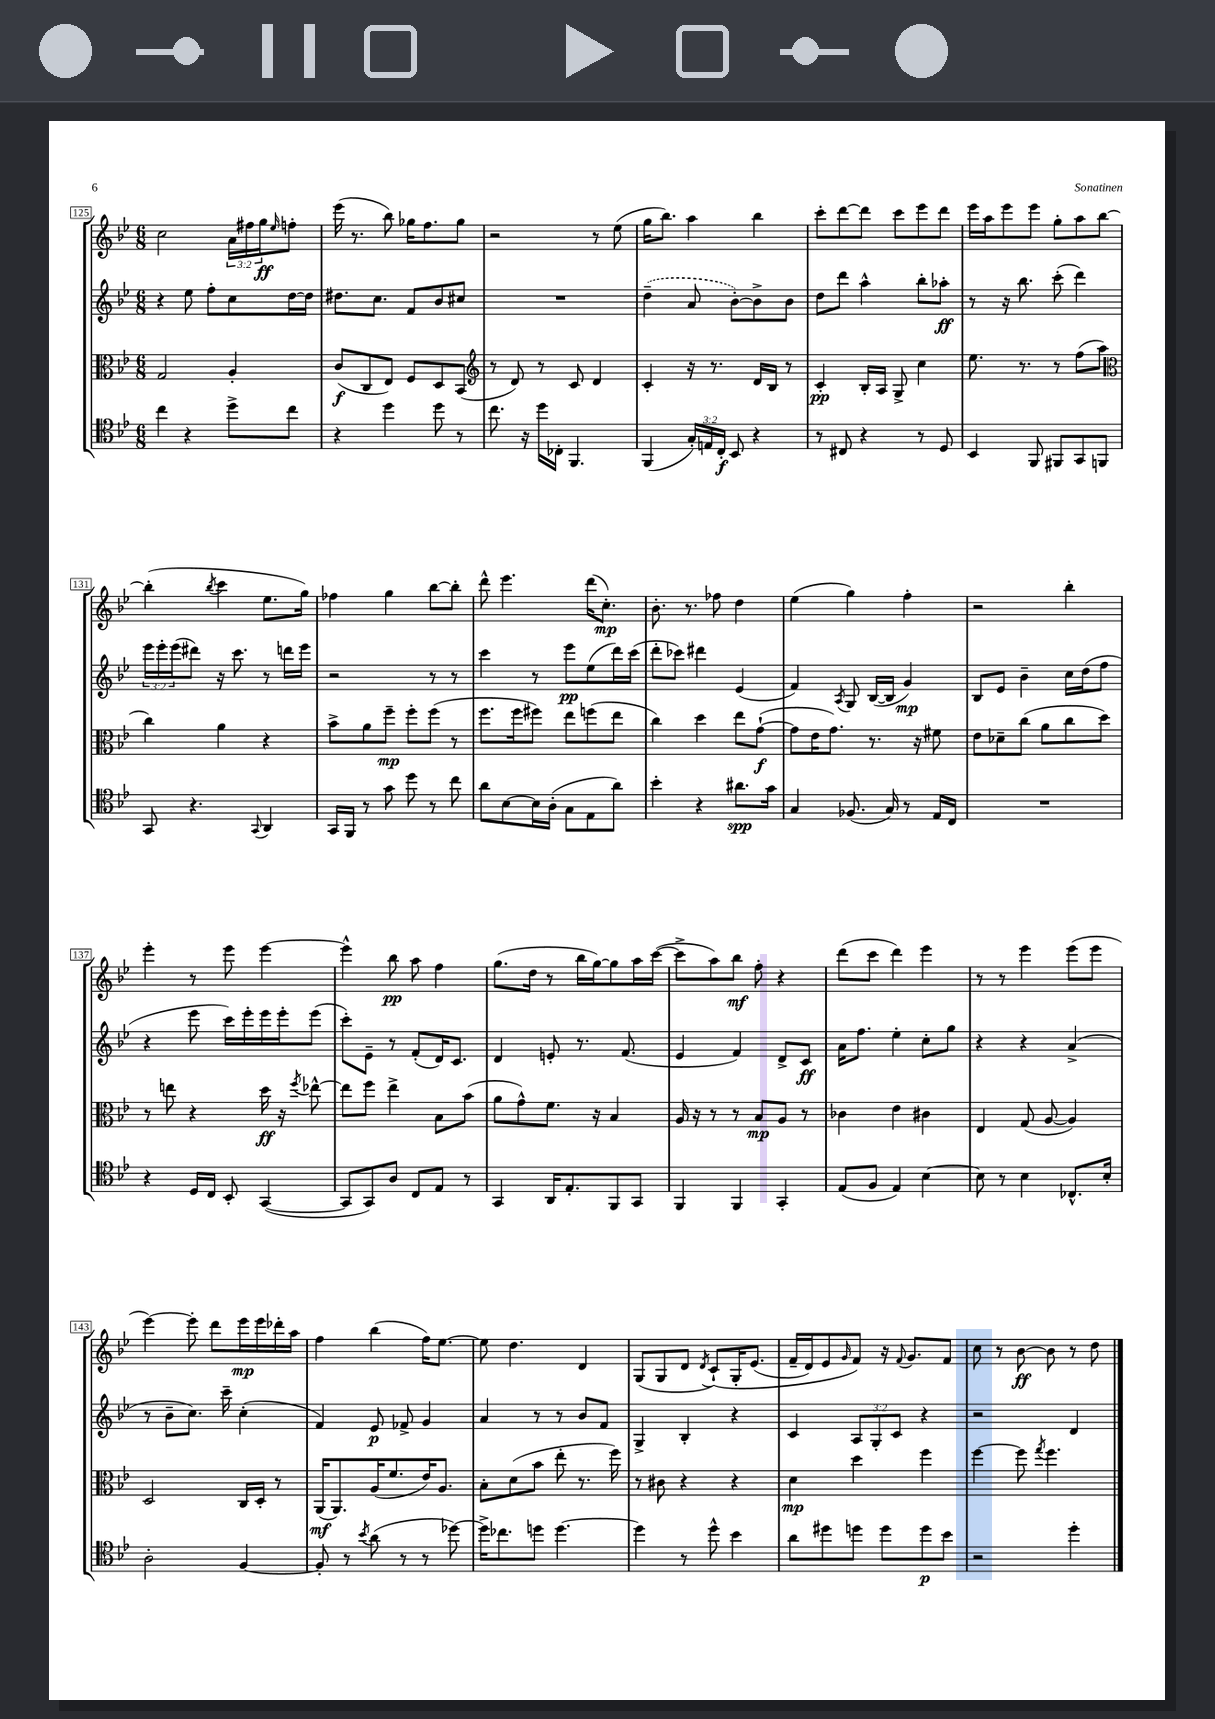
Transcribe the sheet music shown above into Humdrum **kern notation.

**kern	**dynam	**kern	**dynam	**kern	**dynam	**kern	**dynam
*part4	*part4	*part3	*part3	*part2	*part2	*part1	*part1
*staff4	*staff4	*staff3	*staff3	*staff2	*staff2	*staff1	*staff1
*clefC4	*	*clefC3	*	*clefG2	*	*clefG2	*
*k[b-e-]	*	*k[b-e-]	*	*k[b-e-]	*	*k[b-e-]	*
*M6/8	*	*M6/8	*	*M6/8	*	*M6/8	*
=125	=125	=125	=125	=125	=125	=125	=125
4cc\	.	2G/	.	4r	.	2cc\	.
4r	.	.	.	8ee-\	.	.	.
.	.	.	.	8ff'\L	.	.	.
8dd^\L	.	4A'/	.	8cc\	.	24a\LL	.
.	.	.	.	.	.	24ff#X\	.
.	.	.	.	.	.	24gg\J	ff
.	.	.	.	.	.	16qqee-/	.
8cc\J	.	.	.	[16dd\L	.	8ffn'\J	.
.	.	.	.	16dd\JJ]	.	.	.
=126	=126	=126	=126	=126	=126	=126	=126
4r	.	(8c/L	f	8.dd#X\L	.	(16eee-\	.
.	.	.	.	.	.	8.r	.
.	.	8C/	.	.	.	.	.
.	.	.	.	8.cc\J	.	.	.
4dd\	.	8E-/J)	.	.	.	8bb-\)	.
.	.	8F/L	.	8f/L	.	16gg-X\KL	.
.	.	.	.	.	.	8.ff\	.
8dd\	.	8D/	.	8b-/	.	.	.
8r	.	(8BB-/J	.	8cc#X/J	.	8gg-\J	.
=127	=127	=127	=127	=127	=127	=127	=127
*	*	*clefG2	*	*	*	*	*
8.cc\	.	8r	.	2.r	.	2r	.
.	.	8d/)	.	.	.	.	.
16r	.	.	.	.	.	.	.
16dd\LL	.	8r	.	.	.	.	.
16C-X'\JJ	.	.	.	.	.	.	.
4.FF/	.	8c/	.	.	.	.	.
.	.	4d/	.	.	.	8r	.
.	.	.	.	.	.	(8ee-\	.
=128	=128	=128	=128	=128	=128	=128	=128
(4FF/	.	4c'/	.	(4dd~\	.	16gg\KL	.
.	.	.	.	.	.	8.bb-\J)	.
24G'/LL)	.	16r	.	8a/	.	4aa\	.
24En/	.	.	.	.	.	.	.
.	.	8.r	.	.	.	.	.
24C'/JJ	f	.	.	.	.	.	.
8BB-/	.	.	.	[8b-'\L)	.	.	.
4r	.	16d/LL	.	8b-^\]	.	4bb-\	.
.	.	16B-/JJ	.	.	.	.	.
.	.	8r	.	8b-\J	.	.	.
=129	=129	=129	=129	=129	=129	=129	=129
8r	.	4c'/	pp	8dd\L	.	8ccc'\L	.
8C#X/	.	.	.	8ddd\J	.	[8ddd\	.
4r	.	16B-'/LL	.	4aa^^\	.	8ddd\J]	.
.	.	16A/JJ	.	.	.	.	.
.	.	8G^/	.	.	.	8ccc\L	.
8r	.	4cc\	.	8bb-'\L	.	8eee-\	.
8D/	.	.	.	8aa-X'\J	ff	8ddd\J	.
=130	=130	=130	=130	=130	=130	=130	=130
4BB-/	.	8.ee-\	.	8r	.	16eee-\LL	.
.	.	.	.	.	.	16aa\J	.
.	.	.	.	16r	.	8eee-\	.
.	.	8.r	.	8.bb-\	.	.	.
8FF/	.	.	.	.	.	8eee-\J	.
8FF#X/L	.	8r	.	(8ccc'\	.	8gg'\L	.
8GG/	.	(8ff\L	.	4ddd\)	.	8aa\	.
8FFn/J	.	8aa\J	.	.	.	[8bb-\J	.
!!LO:LB:g=z
=131	=131	=131	=131	=131	=131	=131	=131
*	*	*clefC3	*	*	*	*	*
8GG/	.	4cc\)	.	24eee-\LL	.	(4bb-'\]	.
.	.	.	.	24eee-'\	.	.	.
.	.	.	.	(24eee-\J	.	.	.
4.r	.	.	.	8ddd#X\J)	.	.	.
.	.	.	.	.	.	8qbb-/	.
.	.	4a\	.	16r	.	4ccc\	.
.	.	.	.	8.ccc\	.	.	.
8qqGG/	.	.	.	.	.	.	.
4AA/	.	4r	.	8r	.	8.ee-\L	.
.	.	.	.	16dddn\LL	.	.	.
.	.	.	.	16eee-\JJ	.	16gg\Jk)	.
=132	=132	=132	=132	=132	=132	=132	=132
16GG/LL	.	8b-^\L	.	2r	.	4ff-X\	.
16FF/JJ	.	.	.	.	.	.	.
8r	.	8a\	.	.	.	.	.
8g\	.	8ff~\J	mp	.	.	4gg\	.
8dd\	.	8ff'\L	.	.	.	.	.
8r	.	(8ff\J	.	8r	.	[8bb-\L	.
8cc\	.	8r	.	8r	.	8bb-'\J]	.
=133	=133	=133	=133	=133	=133	=133	=133
8a\L	.	8.ff\L	.	4ccc\	.	8ddd^^\	.
[8B-\	.	.	.	.	.	4.eee-\	.
.	.	16ff\k	.	.	.	.	.
16B-\L]	.	8ff#X\J)	.	8r	.	.	.
(16A'\JJ	.	.	.	.	.	.	.
8G\L	.	8ee-\L	.	8eee-\L	pp	.	.
8E-\	.	(8ffn\	.	(8ee-\	.	(16ddd\KL	.
.	.	.	.	.	.	8.cc'\J)	mp
8a\J)	.	8ee-\J	.	16ddd\L)	.	.	.
.	.	.	.	(16ccc\JJ	.	.	.
=134	=134	=134	=134	=134	=134	=134	=134
4b-'\	.	4cc\)	.	8ddd'\L	.	8.b-'\	.
.	.	.	.	8ccc-X\J)	.	.	.
.	.	.	.	.	.	8.r	.
4r	.	4dd\	.	4ddd#X\	.	.	.
.	.	.	.	.	.	8ff-X\	.
8.a#X\L	spp	8ee-\L	.	(4e-/	.	4dd\	.
.	.	([8g`\J	f	.	.	.	.
16g\Jk	.	.	.	.	.	.	.
=135	=135	=135	=135	=135	=135	=135	=135
4G/	.	8g\L]	.	4f/)	.	(4ee-\	.
.	.	16e-\K	.	.	.	.	.
.	.	8.g\J)	.	.	.	.	.
.	.	.	.	8qA/	.	.	.
(8.F-X/	.	.	.	8G/	.	4gg\)	.
.	.	8.r	.	([16B-/LL	.	.	.
16G/)	.	.	.	16B-/JJ]	.	.	.
8r	.	.	.	4g/)	mp	4ff'\	.
.	.	16r	.	.	.	.	.
16E-/LL	.	8f#X\	.	.	.	.	.
16C/JJ	.	.	.	.	.	.	.
=136	=136	=136	=136	=136	=136	=136	=136
2.r	.	8e-\L	.	8B-/L	.	2r	.
.	.	8d-X~\	.	8e-/J	.	.	.
.	.	(8cc\J	.	4b-~\	.	.	.
.	.	8a\L	.	.	.	.	.
.	.	8cc\	.	16cc\LL	.	4bb-'\	.
.	.	.	.	(16dd\J	.	.	.
.	.	8dd\J)	.	8ff\J	.	.	.
!!LO:LB:g=z
=137	=137	=137	=137	=137	=137	=137	=137
4r	.	8r	.	4r	.	4eee-'\	.
.	.	8een\	.	.	.	.	.
16D/LL	.	4r	.	8eee-\	.	8r	.
16C/JJ	.	.	.	.	.	.	.
8BB-'/	.	.	.	16ccc\LL)	.	8eee-\	.
.	.	.	.	16eee-'\	.	.	.
([4GG/	.	16dd\	ff	16eee-\	.	[4eee-\	.
.	.	16r	.	16eee-'\J	.	.	.
.	.	8qff/	.	.	.	.	.
.	.	[8ee-X^^\	.	(8eee-\J	.	.	.
=138	=138	=138	=138	=138	=138	=138	=138
8GG/L]	.	8ee-\L]	.	8ccc'\L)	.	4eee-^^\]	.
8GG/)	.	8ff\J	.	8e-~\J	.	.	.
8A/J	.	4ee-^\	.	8r	.	8bb-\	pp
8C/L	.	.	.	(8f'/L	.	8aa\	.
8E-/J	.	8B-\L	.	16d/K)	.	4ff\	.
.	.	.	.	8.c/J	.	.	.
8r	.	(8b-\J	.	.	.	.	.
=139	=139	=139	=139	=139	=139	=139	=139
4GG/	.	8a\L	.	4d/	.	(8.gg\L	.
.	.	8g^^\)	.	.	.	.	.
.	.	.	.	.	.	16dd\Jk	.
16AA/KL	.	8.f\J	.	8en'/	.	8r	.
8.E-'/	.	.	.	.	.	.	.
.	.	.	.	8.r	.	16bb-\LL	.
.	.	16r	.	.	.	[16gg\J)	.
8FF/	.	4B-/	.	.	.	8gg\]	.
.	.	.	.	(8.f/	.	.	.
8GG/J	.	.	.	.	.	16aa\L	.
.	.	.	.	.	.	([16ccc\JJ	.
=140	=140	=140	=140	=140	=140	=140	=140
4FF/	.	16A/	.	4e-/	.	8ccc^\L]	.
.	.	16r	.	.	.	.	.
.	.	8r	.	.	.	8aa\)	.
4FF/	.	8r	.	4f/)	.	8bb-\J	mf
.	.	8B-/L	mp	.	.	8ff'\	.
4GG'/	.	8A/J	.	8d^/L	.	4r	.
.	.	8r	.	8c/J	ff	.	.
=141	=141	=141	=141	=141	=141	=141	=141
(8E-/L	.	4c-X\	.	16a\KL	.	(8ddd\L	.
.	.	.	.	8.ff\J	.	.	.
8F/J	.	.	.	.	.	8ccc\J	.
4E-/)	.	4e-\	.	4ee-'\	.	4ddd\)	.
[4B-\	.	4c#X\	.	8cc'\L	.	4eee-\	.
.	.	.	.	8gg\J	.	.	.
=142	=142	=142	=142	=142	=142	=142	=142
8B-\]	.	4E-/	.	4r	.	8r	.
8r	.	.	.	.	.	8r	.
4B-\	.	(8G/	.	4r	.	4eee-\	.
.	.	[8A/	.	.	.	.	.
8.C-X^^/L	.	4A/])	.	(4a^/	.	(8eee-\L	.
.	.	.	.	.	.	8eee-\J	.
16B-'/Jk	.	.	.	.	.	.	.
!!LO:LB:g=z
=143	=143	=143	=143	=143	=143	=143	=143
2A'\	.	2D/	.	8r	.	[4eee-\)	.
.	.	.	.	8b-~\L	.	.	.
.	.	.	.	8.cc\J)	.	8eee-'\]	.
.	.	.	.	.	.	8ddd\L	.
.	.	.	.	16ccc~\	.	.	.
[4F/	.	16C/LL	.	(4cc'\	.	16eee-\L	mp
.	.	16D'/JJ	.	.	.	16eee-\	.
.	.	8r	.	.	.	16ddd-X'\	.
.	.	.	.	.	.	16aa\JJ	.
=144	=144	=144	=144	=144	=144	=144	=144
8F'/]	.	(16AA/KL	mf	4f/)	.	4ff\	.
.	.	8.AA/)	.	.	.	.	.
8r	.	.	.	.	.	.	.
8qb-/	.	.	.	.	.	.	.
(8a\	.	(16A/K	.	8e-/	p	(4bb-\	.
.	.	8.f/	.	.	.	.	.
8r	.	.	.	8f-X^/	.	.	.
8r	.	16e-/K)	.	4g/	.	16ff\KL)	.
.	.	8.A/J	.	.	.	[8.ee-\J	.
[8dd-X\)	.	.	.	.	.	.	.
=145	=145	=145	=145	=145	=145	=145	=145
16dd-^\KL]	.	8B-'\L	.	4a/	.	8ee-\]	.
8.cc-X\	.	.	.	.	.	.	.
.	.	(8d\	.	.	.	4.dd\	.
8ddn\J	.	8b-\J	.	8r	.	.	.
[4.dd\	.	8ee-'\	.	8r	.	.	.
.	.	8.r	.	8b-/L	.	4d/	.
.	.	.	.	8f/J	.	.	.
.	.	16ff\)	.	.	.	.	.
=146	=146	=146	=146	=146	=146	=146	=146
4dd\]	.	8r	.	4G^/	.	(8G/L	.
.	.	8c#X\	.	.	.	8G/	.
8r	.	4r	.	4B-'/	.	8d/J	.
.	.	.	.	.	.	8qd/	.
8dd^^\	.	.	.	.	.	(8c`/L)	.
4b-\	.	4r	.	4r	.	16G'/K	.
.	.	.	.	.	.	(8.e-/J	.
=147	=147	=147	=147	=147	=147	=147	=147
8a\L	.	4d\	mp	4c/	.	16f~/LL	.
.	.	.	.	.	.	16d/J)	.
8dd#X\	.	.	.	.	.	8e-/	.
.	.	.	.	.	.	16qqg/	.
8ddn\J	.	4dd\	.	12A/L	.	8f/J)	.
.	.	.	.	12G'/	.	.	.
8dd\L	.	.	.	.	.	16r	.
.	.	.	.	12c/J	.	.	.
.	.	.	.	.	.	8qqf/	.
.	.	.	.	.	.	8.g/L	.
8dd\	p	4ff\	.	4r	.	.	.
8b-\J	.	.	.	.	.	8f/J	.
=148	=148	=148	=148	=148	=148	=148	=148
2r	.	[4ff\	.	2r	.	8cc\	.
.	.	.	.	.	.	8r	.
.	.	8ff\]	.	.	.	[8b-\	ff
.	.	8qgg/	.	.	.	.	.
.	.	4.ff\	.	.	.	8b-\]	.
4dd'\	.	.	.	4d/	.	8r	.
.	.	.	.	.	.	8dd\	.
==	==	==	==	==	==	==	==
*-	*-	*-	*-	*-	*-	*-	*-
